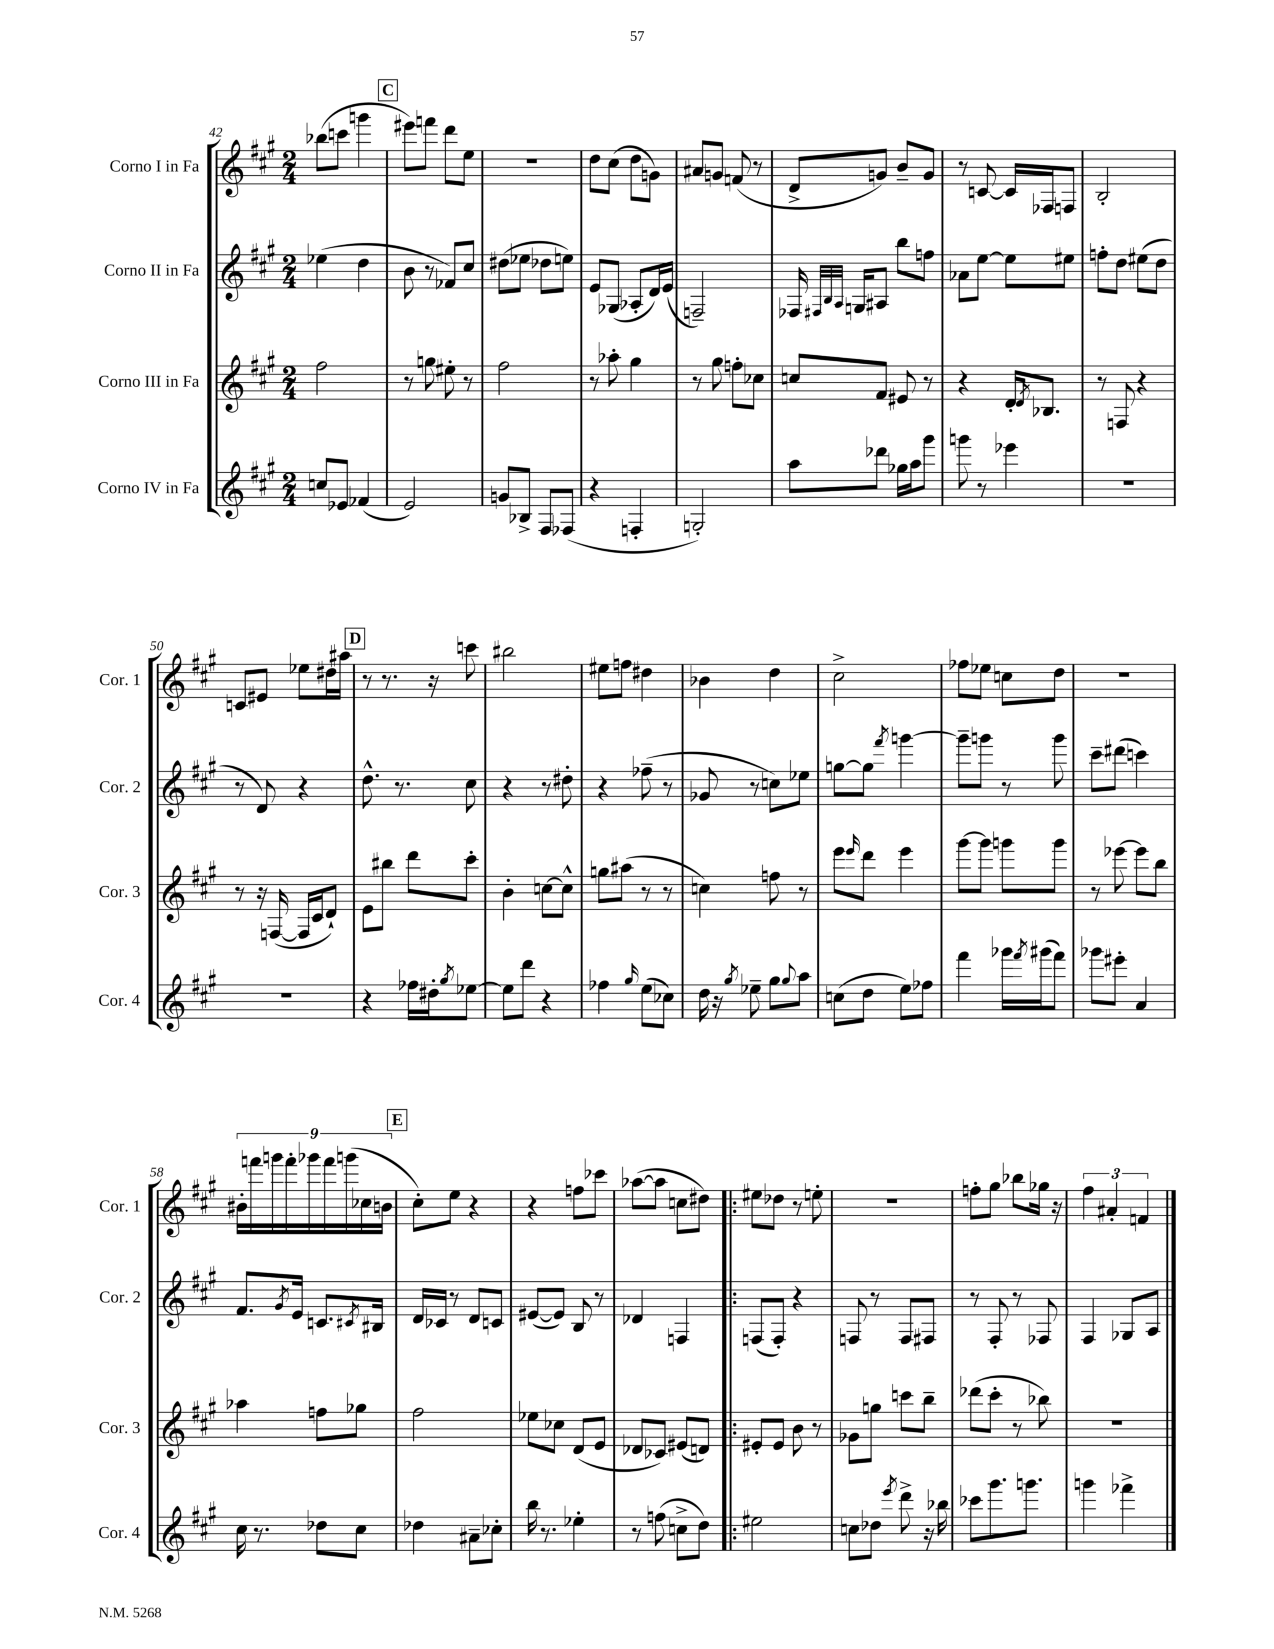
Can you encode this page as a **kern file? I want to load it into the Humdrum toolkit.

**kern	**kern	**kern	**kern
*staff4	*staff3	*staff2	*staff1
*clefG2	*clefG2	*clefG2	*clefG2
*k[f#c#g#]	*k[f#c#g#]	*k[f#c#g#]	*k[f#c#g#]
*M2/4	*M2/4	*M2/4	*M2/4
8cc	2ff#	(4ee-	(8bb-
8e-	.	.	8ccc
(4f-	.	4dd	4ggg
=	=	=	=
2e)	8r	8b	8eee#)
.	8gg	8r	8fff
.	8ee#'	8f-)	8ddd
.	8r	8cc#	8ee
=	=	=	=
8g	2ff#	(8dd#	2r
8B-^	.	8ee-	.
8F#	.	8dd-	.
(8F-	.	8ee)	.
=	=	=	=
4r	8r	8e	8dd
.	8aa-'	(8G-	(8cc#
4F'	4gg#	8A-'	8dd
.	.	16d)	8g)
.	.	(16e	.
=	=	=	=
2G')	8r	2F~)	8a#
.	8gg#	.	8g
.	8ff'	.	(8f
.	8cc-	.	8r
=	=	=	=
8aa	8cc	16F-	8d^
.	.	32qqF#	.
.	.	32qqB	.
.	.	32qqA	.
.	.	16G	.
8ddd-	8f#	8A#	8g)
16gg-	8e#	8bb	8b~
16aa	.	.	.
8ggg#	8r	8ff	8g
=	=	=	=
8ggg	4r	8a-	8r
8r	.	[8ee	[8c
4eee-	16d'	8ee]	16c]
.	8qd	.	.
.	8.B-	.	16F-
.	.	8ee#	8F
=	=	=	=
2r	8r	8ff'	2B'
.	8F	8dd	.
.	4r	(8ee#	.
.	.	8dd	.
=	=	=	=
2r	8r	8r	8c
.	16r	8d)	8e#
.	([16F	.	.
.	16F]	4r	8ee-
.	16c#	.	.
.	8d`)	.	16dd#
.	.	.	16aa#
=	=	=	=
4r	8e	8.dd^^	8r
.	8bb#	.	8.r
.	.	8.r	.
16ff-	8ddd	.	.
16dd#'	.	.	16r
8qgg#	.	.	.
[8ee-	8ccc#'	8cc#	8ccc
=	=	=	=
8ee-]	4b'	4r	2bb#
8ddd	.	.	.
4r	[8cc	8r	.
.	8cc^^]	8dd#'	.
=	=	=	=
4ff-	8gg	4r	8ee#
.	(8aa#	.	8ff
16qqgg#	.	.	.
(8ee	8r	(8ff-~	4dd#
8cc-)	8r	8r	.
=	=	=	=
16dd	4cc)	8g-	4b-
16r	.	.	.
8qgg#	.	.	.
8ee-~	.	8r	.
8gg#	8ff	8cc)	4dd
8qqgg#	.	.	.
8aa	8r	8ee-	.
=	=	=	=
(8cc	8eee	[8gg	2cc#^
.	16qqeee	.	.
8dd	8ddd	8gg]	.
.	.	8qfff#	.
8ee)	4eee	[4ggg	.
8ff-	.	.	.
=	=	=	=
4fff#	[8ggg#	8ggg~]	8ff-
.	8ggg#]	8ggg	8ee-
16ggg-	8ggg	8r	8cc
8qfff#	.	.	.
(16ggg#	.	.	.
8fff#)	8ggg	8ggg	8dd
=	=	=	=
8ggg-	8r	8ccc#~	2r
8eee#'	[8eee-	(8ddd#	.
4a	8eee-]	4ccc)	.
.	8bb	.	.
=	=	=	=
16cc#	4aa-	8.f#	18b#'
.	.	.	18fff
8.r	.	.	.
.	.	.	18ggg
.	.	.	18fff'
.	.	8qg#	.
.	.	16e	.
.	.	.	18ggg-
8dd-	8ff	8.c	.
.	.	.	18fff
.	.	.	(18ggg
8cc#	8gg-	.	.
.	.	.	18cc-
.	.	8qc#	.
.	.	16B#	.
.	.	.	18b
=	=	=	=
4dd-	2ff#	16d	8cc#')
.	.	16c-	.
.	.	8r	8ee
8a#~	.	8d	4r
8cc-'	.	8c	.
=	=	=	=
16bb	8ee-	([8e#	4r
8.r	.	.	.
.	8cc-	8e#])	.
4ee-'	(8d	8B	8ff
.	8e	8r	8ccc-
=	=	=	=
8r	8d-	4d-	([8aa-
(8ff	8c-)	.	8aa-]
8cc^	(8e#	4F	8cc
8dd)	8d)	.	8dd#)
=!|:	=!|:	=!|:	=!|:
2ee#	8e#'	(8F	8ee#
.	8e#	8F')	8dd-
.	8b	4r	8r
.	8r	.	8ee'
=	=	=	=
8cc	8g-	8F	2r
8dd-	8gg	8r	.
8qeee	.	.	.
8ddd^	8ccc	8F	.
16r	8bb~	8F#	.
16bb-	.	.	.
=	=	=	=
8ccc-	(8ddd-	8r	8ff'
8.ggg#	8ccc#'	8F#'	8gg#
.	8r	8r	8bb-
8.ggg	.	.	.
.	8bb-)	8F-	16gg-
.	.	.	16r
=	=	=	=
4ggg	2r	4F#	6ff#
.	.	.	6a#'
4fff-^	.	8G-	.
.	.	.	6f
.	.	8A	.
==	==	==	==
*-	*-	*-	*-
